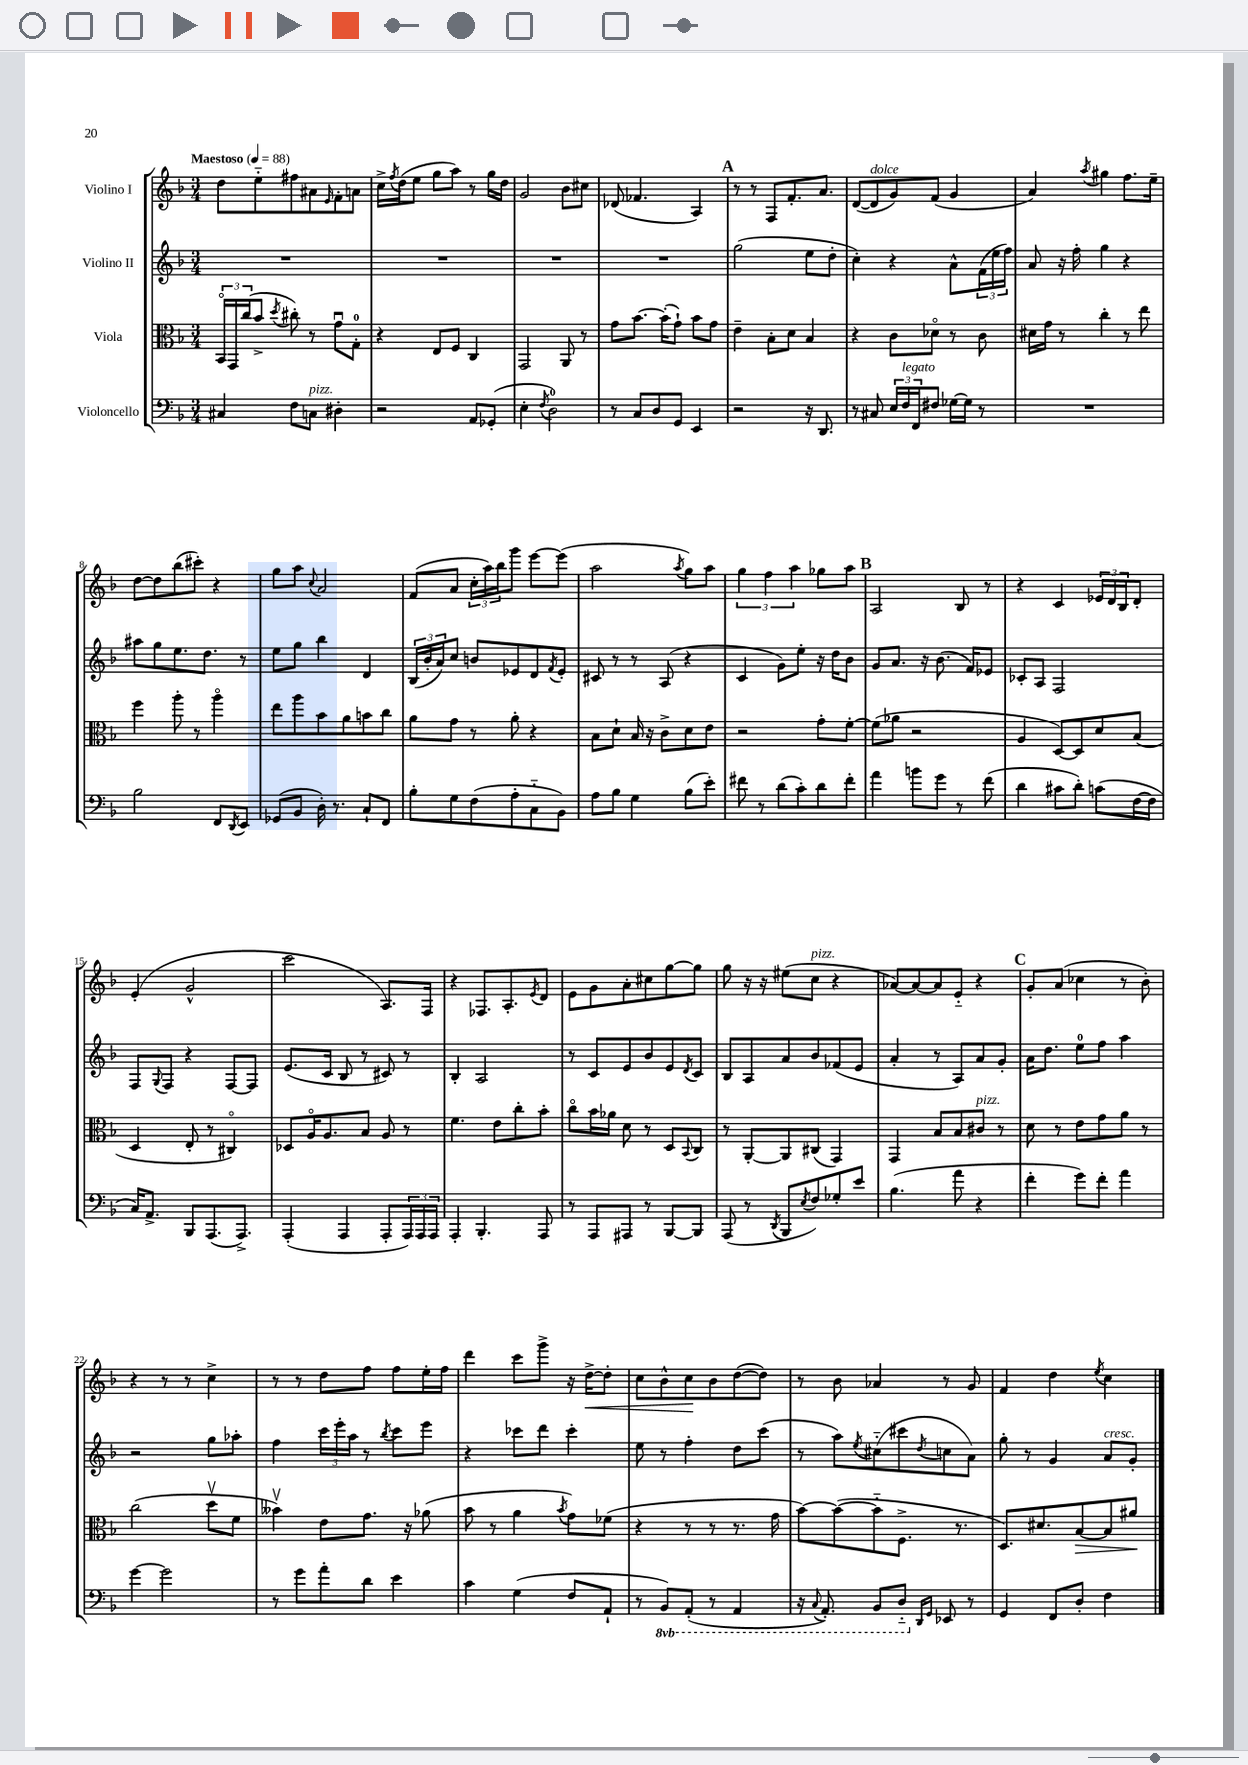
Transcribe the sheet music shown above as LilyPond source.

<<
\new StaffGroup <<
\new Staff = "s0" \with { instrumentName = "Violino I" } {
    \clef treble \key f \major \numericTimeSignature \time 3/4 \tempo "Maestoso" 4 = 88
    d''8 e''8-_ fis''8 ais'8 \grace { e'16 } f'8-. a'8 |
    c''16-> \acciaccatura { f''8 } d''16( e''8 g''8 a''8) r8 g''16 d''16 |
    g'2 bes'8 cis''8 |
    des'8( fes'4. a4) |
    \mark \markup { \bold "A" } r8 r8 f8 f'8.-. a'8. |
    d'8~( d'8^\markup { \italic "dolce" } g'8) f'8( g'4 |
    a'4) \acciaccatura { a''8 } gis''4 f''8. e''16-- |
    d''8~ d''8 bes''8( cis'''8-.) r4 |
    g''8 a''8 \appoggiatura { c''8 } a'2 |
    f'8( a'8 \tuplet 3/2 { c''16-. a''16) bes''16 } g'''8 e'''8~ e'''8( |
    a''2 \acciaccatura { a''8 } g''8) a''8 |
    \tuplet 3/2 { g''4 f''4 a''4 } ges''8 a''8 |
    \mark \markup { \bold "B" } a2 bes8 r8 |
    r4 c'4 \tuplet 3/2 { ees'16 d'16 bes16 } d'8-. |
    e'4-.( g'2-^ |
    c'''2 a8.) f16 |
    r4 fes8. a8.-. \acciaccatura { e'8 } d'8 |
    e'8 g'8 a'8-. cis''8 g''8~ g''8 |
    g''8 r16 r16 eis''8( c''8^\markup { \italic "pizz." } r4 |
    aes'8~) aes'8~ aes'8 e'8-_ r4 |
    \mark \markup { \bold "C" } g'8-. a'8( ces''4 r8 bes'8-.) |
    r4 r8 r8 c''4-> |
    r8 r8 d''8 f''8 f''8 e''16-. f''16 |
    d'''4 c'''8 g'''8-> r16 d''16~->\< d''8-. |
    c''8 bes'8-^ c''8\! bes'8 d''8~( d''8) |
    r8 bes'8 aes'4 r8 g'8 |
    f'4 d''4 \acciaccatura { e''8 } c''4 \bar "|." |
}
\new Staff = "s1" \with { instrumentName = "Violino II" } {
    \clef treble \key f \major \numericTimeSignature \time 3/4
    R2. |
    R2. |
    R2. |
    R2. |
    \mark \markup { \bold "A" } g''2( e''8 d''8-. |
    c''4-.) r4 a'8-^ \tuplet 3/2 { f'16( e''16 f''16) } |
    a'8 r16 f''16-. g''4 r4 |
    ais''8 g''8 e''8. d''8. r8 |
    e''8 g''8 bes''4 d'4 |
    \tuplet 3/2 { bes16( bes'16-. a'16) } c''8 b'8 ees'8 d'8 \acciaccatura { f'8 } ees'8-. |
    cis'8 r8 r8 a8( r4 |
    c'4 g'8) e''8-. r16 d''16 bes'8 |
    \mark \markup { \bold "B" } g'8 a'8. r16 bes'8.( f'16) ees'8 |
    ces'8-. a8 f2 |
    f8 \appoggiatura { g8 } f8 r4 f8~ f8 |
    e'8.( c'16 bes8 r8 cis'8) r8 |
    bes4-. a2 |
    r8 c'8 e'8 bes'8 e'8 \acciaccatura { d'8 } c'8 |
    bes8 a8 a'8 bes'8 fes'8( e'8 |
    a'4-. r8 a8) a'8 g'8-. |
    \mark \markup { \bold "C" } a'16 d''8. e''8-0 f''8 a''4 |
    r2 g''8 aes''8-. |
    f''4 \tuplet 3/2 { c'''16 e'''16-. a''16 } r8 \acciaccatura { bes''8 } c'''8 e'''8 |
    r4 ces'''8 d'''8 ces'''4-. |
    e''8 r8 f''4-. d''8 c'''8( |
    r8 a''8) \acciaccatura { e''8 } cis''8-_( cis'''8 \acciaccatura { d''8 } c''8 a'8) |
    g''8-. r8 g'4 a'8^\markup { \italic "cresc." } g'8-. \bar "|." |
}
\new Staff = "s2" \with { instrumentName = "Viola" } {
    \clef alto \key f \major \numericTimeSignature \time 3/4
    \tuplet 3/2 { bes,16\flageolet g,16 c''16( } bes'8-> \acciaccatura { d''8 } cis''8-.) r8 g'8\downbow g8-0-. |
    r4 e8 f8 c4 |
    g,2 a,8 r8 |
    g'8 bes'8.~ bes'16-.( g'8-!) bes'8 g'8 |
    \mark \markup { \bold "A" } e'4-- bes8-. d'8 bes4 |
    r4 c'8 des'8\flageolet r8 c'8 |
    dis'16 g'16 r8 c''4-. r8 e''8 |
    f''4 a''8-. r8 a''4\flageolet |
    e''8 a''8 bes'8 a'8 b'8 c''8 |
    a'8 g'8 r8 a'8-. r4 |
    bes8 d'8-! bes16 r16 c'8-> d'8 e'8 |
    r2 g'8-. f'8~-. |
    \mark \markup { \bold "B" } f'8( aes'8 r2 |
    a4 d8~) d8 d'8 bes8( |
    d4 e8-. r8 cis4\flageolet) |
    des8 a16\flageolet a8. bes8 a8 r8 |
    f'4. e'8 c''8-. bes'8-. |
    c''8\flageolet bes'16 aes'16 d'8 r8 d8 \appoggiatura { bes,8 } c8 |
    r8 a,8~-. a,8 cis8( g,4) |
    g,4 bes8 bes8 cis'8^\markup { \italic "pizz." } r8 |
    \mark \markup { \bold "C" } d'8 r8 e'8 g'8 a'8 r8 |
    c''2( d''8\upbow f'8 |
    beses'4\upbow) e'8 g'8. r16 aes'8( |
    bes'8 r8 a'4 \acciaccatura { bes'8 } g'8) fes'8( |
    r4 r8 r8 r8. g'16 |
    bes'8~) bes'8~( bes'8-_ f8.-> r8. |
    d8.) dis'8. bes8~\> bes8 ais'8\! \bar "|." |
}
\new Staff = "s3" \with { instrumentName = "Violoncello" } {
    \clef bass \key f \major \numericTimeSignature \time 3/4 \set Staff.ottavationMarkups = #ottavation-simple-ordinals
    cis4 f8 c8^\markup { \italic "pizz." } dis4-. |
    r2 a,8 ges,8-.( |
    e4-. \acciaccatura { f8 } d2-0) |
    r8 c8 d8 g,8 e,4 |
    \mark \markup { \bold "A" } r2 r16 d,8. |
    r8 cis8 \tuplet 3/2 { e16 f16^\markup { \italic "legato" } f,16 } fis8 ges16~ ges16 r8 |
    R2. |
    bes2 f,8 \acciaccatura { d,8 } e,8 |
    ges,8( bes,8 d16-.) r8. c8-! f,8 |
    bes8-. g8 f8( a8-. c8-_ bes,8) |
    a8 bes8 g4 bes8( e'8-.) |
    fis'8 r8 d'8( c'8-.) d'8 fis'8-. |
    \mark \markup { \bold "B" } a'4 b'8 g'8 r8 f'8( |
    d'4 cis'8 d'8-.) c'8( f16~ f16 |
    c16) a,8.-> bes,,8 a,,8.( a,,8.->) |
    a,,4-.( a,,4 a,,8-. \tuplet 3/2 { a,,16) a,,16 a,,16 } |
    a,,4-. bes,,4.-. a,,8 |
    r8 a,,8 ais,,8 r8 bes,,8~ bes,,8 |
    a,,8( r8 \acciaccatura { d,8 } bes,,8 \acciaccatura { e8 } f8) ges8-. e'8 |
    bes4.( a'8 r4 |
    \mark \markup { \bold "C" } f'4-. g'8) f'8-. a'4 |
    g'4~ g'2 |
    r8 g'8 a'8-. d'8 e'4 |
    c'4 g4( f8 a,8-! |
    r8 \ottava #-1 bes,,8) a,,8-.( r8 a,,4 |
    r16 \appoggiatura { c,8 } a,,8.-.) bes,,8 d,8-_ \ottava #0 \grace { d,16 g,16 } ees,8 r8 |
    g,4 f,8 d8-. f4 \bar "|." |
}
>>
>>
